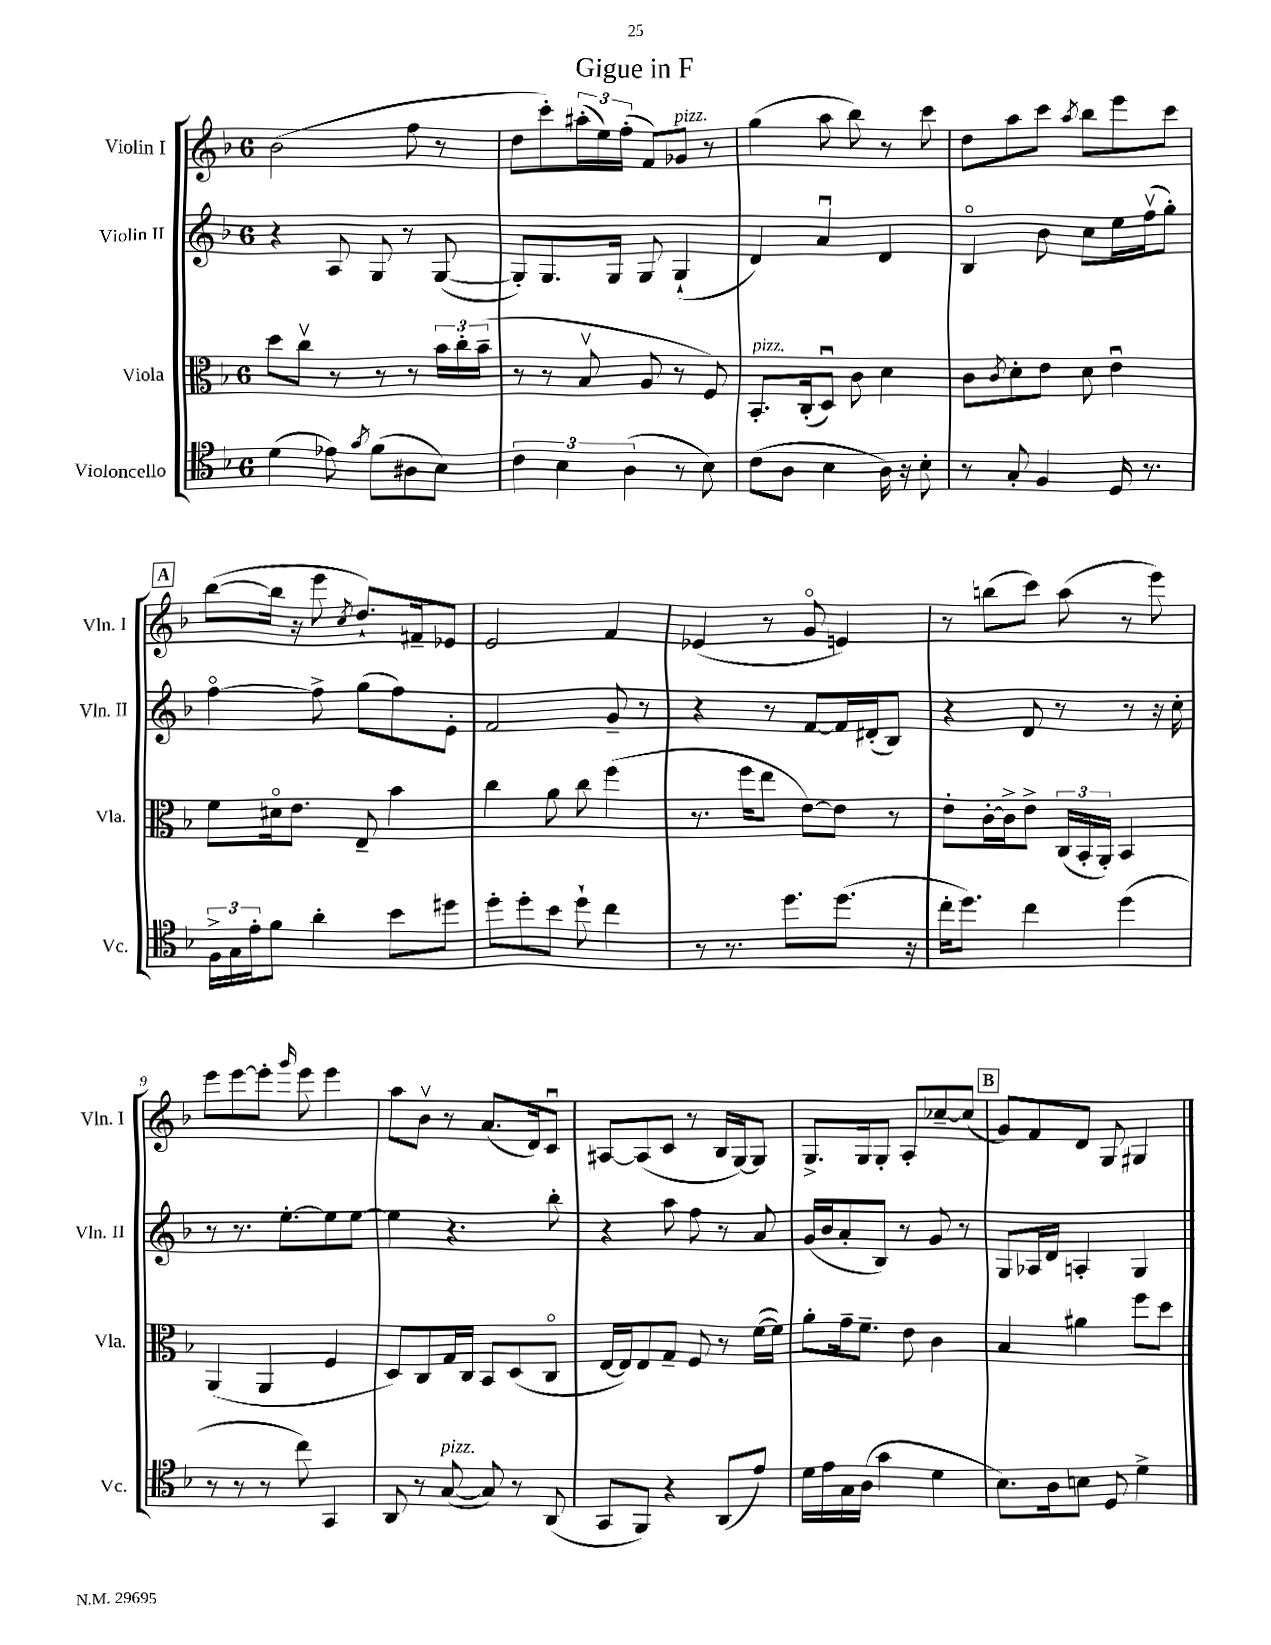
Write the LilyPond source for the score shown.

\header { title = "Gigue in F" }
<<
\new StaffGroup <<
\new Staff = "s0" \with { instrumentName = "Violin I" shortInstrumentName = "Vln. I" } {
    \clef treble \key f \major \once \override Staff.TimeSignature.style = #'single-digit \time 6/8
    bes'2( f''8 r8 |
    d''8 c'''8-.) \tuplet 3/2 { ais''16-.( e''16) f''16-.( } f'8) ges'8^\markup { \italic "pizz." } r8 |
    g''4( a''8 bes''8) r8 c'''8 |
    d''8 a''8 c'''8 \acciaccatura { a''8 } bes''8 e'''8 c'''8 |
    \mark \markup { \box "A" } bes''8~( bes''16 r16 e'''8 \acciaccatura { c''8 } d''8.-!) fis'16-- ees'8 |
    e'2 f'4 |
    ees'4( r8 g'8\flageolet e'4) |
    r8 b''8( c'''8) a''8( r8 e'''8) |
    e'''8 e'''8~ e'''8-. \grace { g'''16 } e'''8 e'''4 |
    a''8 bes'8\upbow r8 a'8.( d'16) c'8\downbow |
    ais8~ ais8( c'8 r8 bes16 g16~) g8 |
    g8.-> g16 g8-. a8-. ces''8~-- ces''8( |
    \mark \markup { \box "B" } g'8) f'8 d'8 g8 gis4 \bar "|." |
}
\new Staff = "s1" \with { instrumentName = "Violin II" shortInstrumentName = "Vln. II" } {
    \clef treble \key f \major \once \override Staff.TimeSignature.style = #'single-digit \time 6/8
    r4 a8 g8 r8 g8~( |
    g8-.) g8. g16 g8 g4-!( |
    d'4) a'4\downbow d'4 |
    bes4\flageolet bes'8 c''8 e''16 f''16\upbow( g''8-.) |
    \mark \markup { \box "A" } f''4~\flageolet f''8-> g''8( f''8) e'8-. |
    f'2 g'8-- r8 |
    r4 r8 f'8~ f'16 dis'16-.( bes8) |
    r4 d'8 r8 r8 r16 c''16-. |
    r8 r8. e''8.~-. e''8 e''8~ |
    e''4 r4. bes''8-. |
    r4 a''8 f''8 r8 a'8 |
    g'16( bes'16 a'8-. bes8) r8 g'8 r8 |
    \mark \markup { \box "B" } g8 aes16 d'16 a4-. g4 \bar "|." |
}
\new Staff = "s2" \with { instrumentName = "Viola" shortInstrumentName = "Vla." } {
    \clef alto \key f \major \once \override Staff.TimeSignature.style = #'single-digit \time 6/8
    d''8 c''8\upbow r8 r8 r8 \tuplet 3/2 { bes'16 c''16-. bes'16--( } |
    r8 r8 bes8\upbow a8 r8 f8) |
    bes,8.-.^\markup { \italic "pizz." } c16-.( d8\downbow) c'8 d'4 |
    c'8 \acciaccatura { c'8 } d'8-. e'8 d'8 e'4\downbow |
    \mark \markup { \box "A" } f'8 dis'16\flageolet e'8. e8-- bes'4 |
    c''4 a'8 c''8 f''4( |
    r8. f''16 e''8 e'8~) e'8 r8 |
    e'8-. c'16~-. c'16-> e'8-> \tuplet 3/2 { c16( bes,16-. a,16-.) } bes,4 |
    a,4( a,4 f4 |
    d8) c8 g16 c16 bes,8 d8( c8\flageolet |
    e16~ e16) e8 g8-- f8 r8 f'16~( f'16) |
    a'8-. g'16-- f'8.-- e'8 c'4 |
    \mark \markup { \box "B" } bes4 ais'4 f''8 d''8 \bar "|." |
}
\new Staff = "s3" \with { instrumentName = "Violoncello" shortInstrumentName = "Vc." } {
    \clef tenor \key f \major \once \override Staff.TimeSignature.style = #'single-digit \time 6/8
    d'4( ees'8) \acciaccatura { g'8 } f'8( ais8 bes8) |
    \tuplet 3/2 { c'4 bes4 a4( } r8 bes8) |
    c'8( a8 bes4 a16) r16 bes8-. |
    r8 g8-. f4 d16 r8. |
    \mark \markup { \box "A" } \tuplet 3/2 { f16-> g16 e'16-. } f'8 a'4-. bes'8 dis''8 |
    d''8-. d''8-. bes'8 d''8-! c''4 |
    r8 r8. d''8. d''8.( r16 |
    c''16-. d''8.) c''4 d''4( |
    r8 r8 r8 c''8) g,4 |
    a,8 r8 g8~^\markup { \italic "pizz." }( g8) r8 a,8( |
    g,8 f,8) r4 a,8( e'8) |
    d'16 e'16 g16 a16( g'4 d'4 |
    \mark \markup { \box "B" } bes8.) a16 b8 d8 d'4-> \bar "|." |
}
>>
>>
